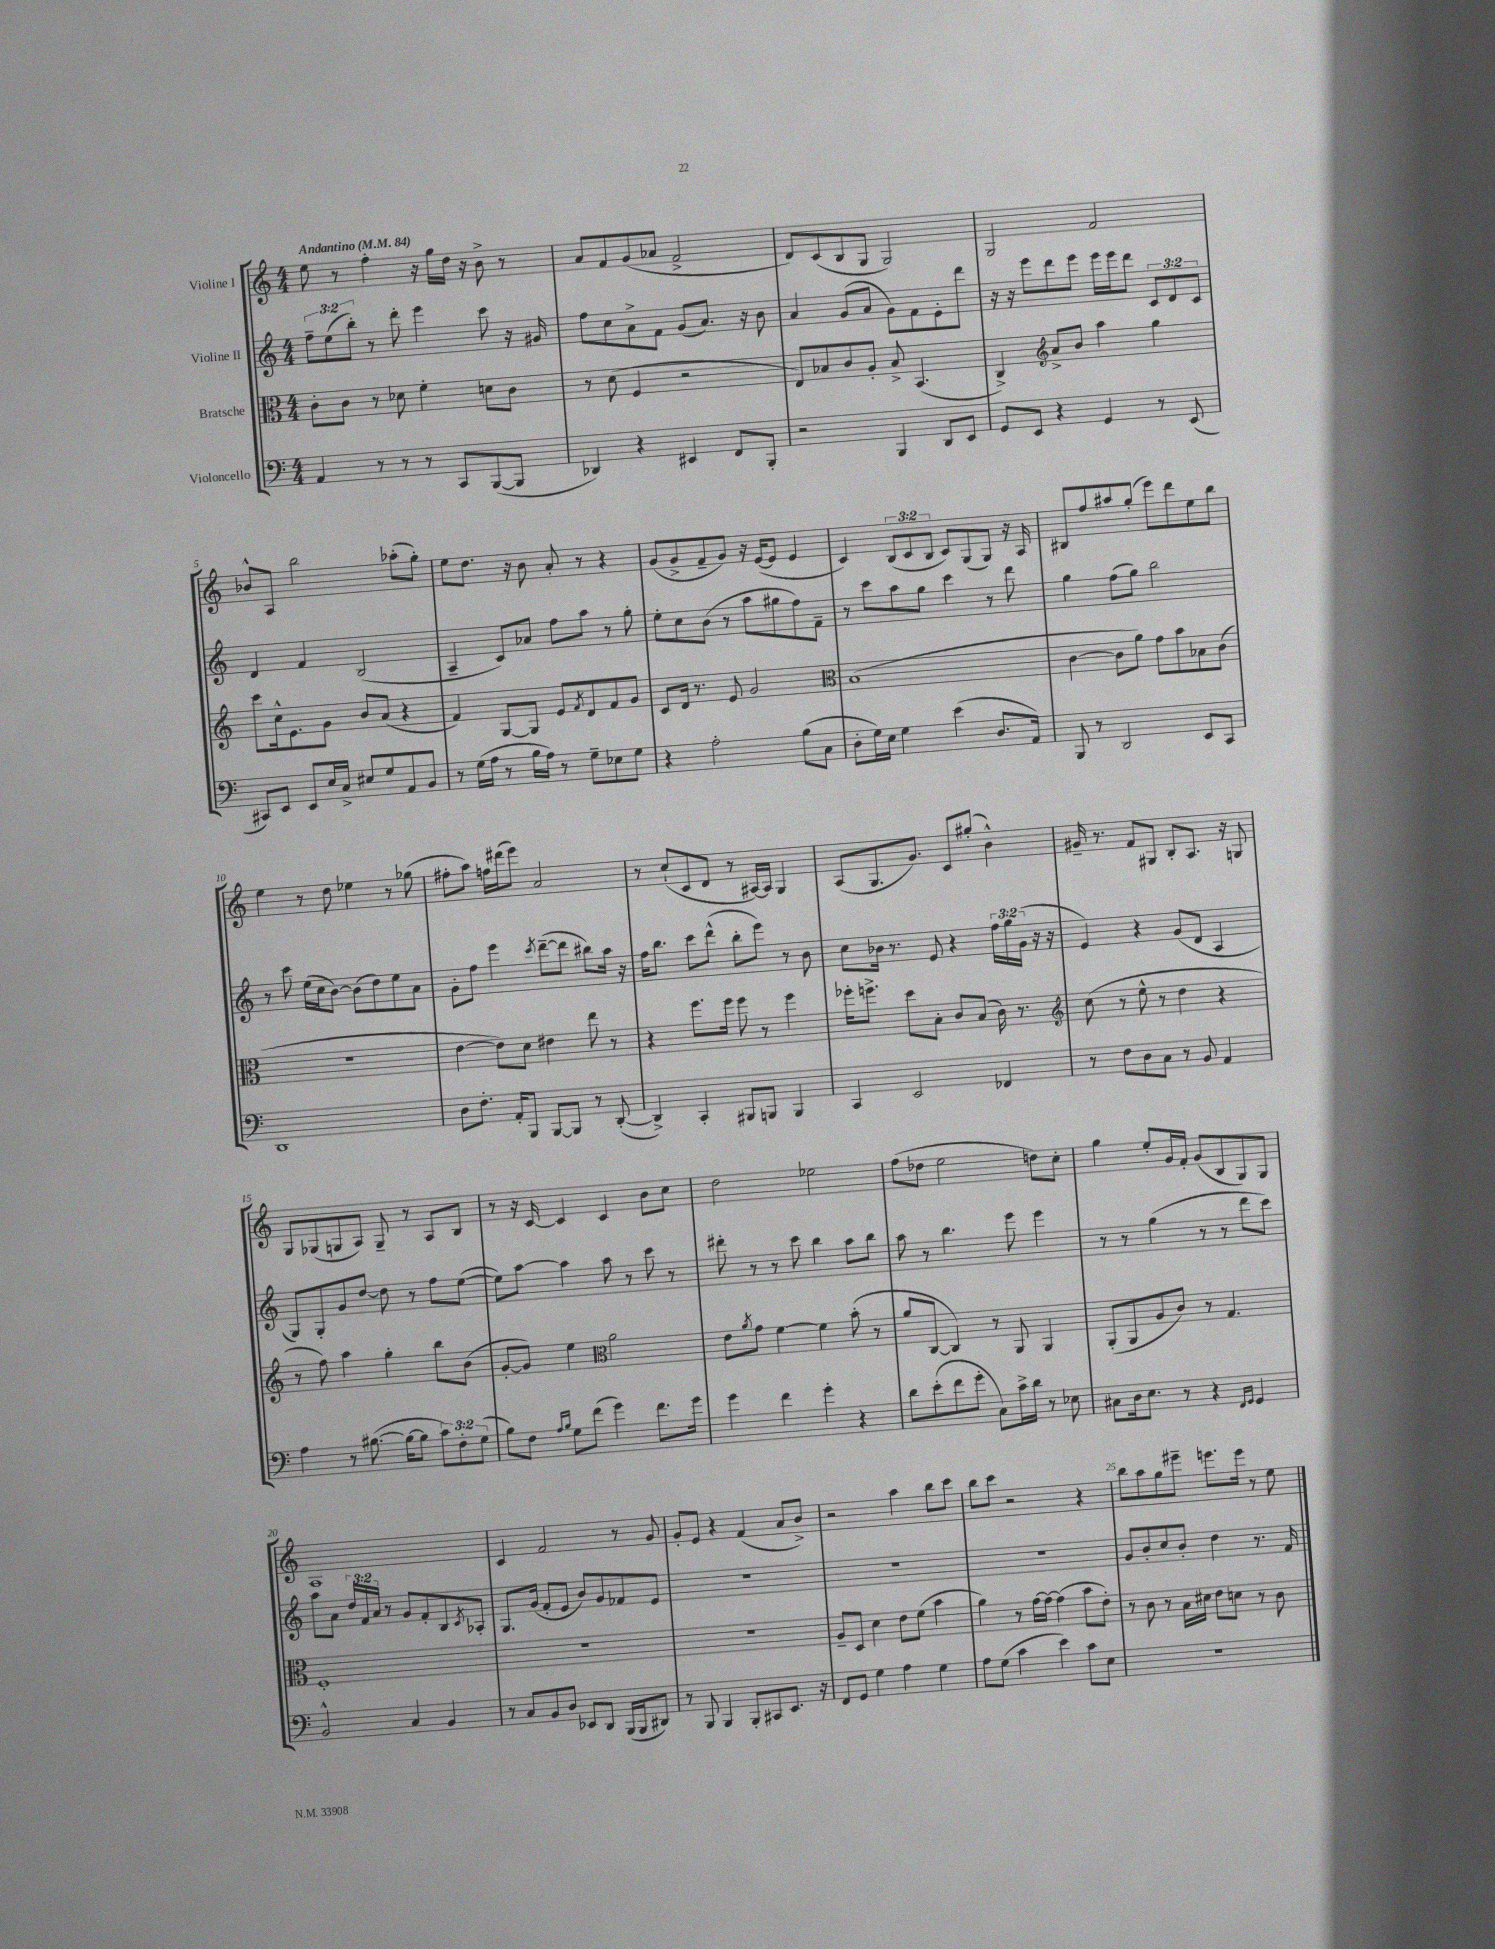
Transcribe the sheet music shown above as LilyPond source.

<<
\new StaffGroup <<
\new Staff = "s0" \with { instrumentName = "Violine I" } {
    \clef treble \key c \major \numericTimeSignature \time 4/4 \override Staff.TupletNumber.text = #tuplet-number::calc-fraction-text \tempo "Andantino" 4 = 84
    e''8 r8 f''4-. r16 g''16 d''16 r16 b'8-> r8 |
    a'8 f'8 g'8( aes'8 f'2-> |
    d'8) c'8( b8 g8 g2) |
    g2 f'2 |
    bes'8-^ a8 b''2 aes''8-.( g''8-.) |
    e''8 d''8. r16 b'8 a'8-. r8 r4 |
    g'8( g'8-> f'8-- g'8) r16 e'16~( e'8 e'4 |
    c'4) \tuplet 3/2 { b8( c'8 b8 } c'8) g8( g8) r16 a16 |
    bis8 f''8 ais''8 g''8-.( e'''8) d'''8 e''8 b''8 |
    e''4 r8 d''8 ees''4 r8 ges''8( |
    fis''8-. a''8) f''16 dis'''16( e'''8) a'2 |
    r8 c''8-!( c'8 d'8 r8 ais16~) ais16 g4 |
    a8( g8. g'8.) c'8 gis''8-.( b'4-^) |
    gis'16-- r8. f'8 gis8 b8-. a8. r16 g8 |
    g8 ges8( g8 a8) g8-- r8 a8 b8 |
    r8 r16 c'16~ c'4 c'4 b'8 c''8 |
    d''2 ees''2 |
    f''8( des''8 e''2 d''8) c''8-. |
    g''4 e''8-. g'16 f'16-. g'8( b8 g8) g8 |
    a1 |
    c'4 f'2 r8 g'8 |
    g'8-. e'8 r4 f'4( a'8 b'8->) |
    r2 a''4 b''8 c'''8 |
    b''8 c'''8 r2 r4 |
    b''8 a''8 g''8 eis'''8-- e'''8. e'''16 r8 e''8 \bar "|." |
}
\new Staff = "s1" \with { instrumentName = "Violine II" } {
    \clef treble \key c \major \numericTimeSignature \time 4/4 \override Staff.TupletNumber.text = #tuplet-number::calc-fraction-text
    \tuplet 3/2 { f''8-- e''8( b''8-.) } r8 d'''8-. e'''4 c'''8 r16 gis'16 |
    f''8 c''8 a'8-> f'8 g'8( a'8.) r16 b'8 |
    a'4 g'8( a'8 g'8) f'8 e'8-. d'''8 |
    r16 r16 e'''8 d'''8 e'''8 e'''16 e'''16 d'''8 \tuplet 3/2 { c'8 d'8 c'8 } |
    d'4 f'4 b2( |
    a4-- c'8) aes'8 f''8 a''8 r8 g''8-. |
    e''8-. c''8 b'8( r8 a''8 gis''8 f''8) f'8-- |
    r8 c'''8 a''8 g''8 c'''4 r8 d'''8 |
    g''4 f''8( g''8) b''2 |
    r8 c'''8 e''16( c''16 b'8~) b'8( d''8) e''8 a'8 |
    g'8-. f''8 e'''4 \acciaccatura { c'''8 } d'''8~--( d'''8 bis''8) a''16 r16 |
    f''16 b''8. c'''8 d'''8-^( b''8-. e'''8) r8 b'8 |
    c''8 bes'16 r8. e'8 r4 \tuplet 3/2 { f''16 g''16 g'16( } r16 r16 |
    e'4) r4 g'8( d'8 a4 |
    g8) g8-. g'8 d''8~ d''8 r8 f''8 e''8~( |
    e''8) a''8~ a''4 a''8 r8 c'''8 r8 |
    dis'''8-. r8 r8 c'''8 b''4 a''8 b''8 |
    a''8 r8 b''4. e'''8 e'''4 |
    r8 r8 g''4( r8 r8 d'''8 c'''8) |
    a''8 a'8 \tuplet 3/2 { d''16 f'16 a'16 } r8 g'8 f'8-. b8 \acciaccatura { c'8 } aes8-. |
    g8. g'16( f'8-. e'8 b'8) g'8 fes'8 e'8 |
    R1 |
    R1 |
    R1 |
    g'8 b'8-. c''8 b'8-. d''4 r8. f'16 \bar "|." |
}
\new Staff = "s2" \with { instrumentName = "Bratsche" } {
    \clef alto \key c \major \numericTimeSignature \time 4/4
    c'8-. c'8 r8 des'8 f'4-. d'8 c'8 |
    r8 d'8( f4 r2 |
    e8) bes8 c'8 a8-. bes8-> b,4.( |
    c4->) \clef treble a'8-> b'8 a''4 g''4 |
    c'''8 c''16-^ e'8. g'8 b'8 a'8( r4 |
    f'4) g8~ g8 e'8 \acciaccatura { f'8 } d'8 f'8 g'8 |
    c'8 d'16 r8. e'8 g'2 |
    \clef alto b1( |
    c'4~ c'8 a'8) g'8 b'8 bes8 c'8( |
    R1 |
    e'4~ e'8) d'8 eis'4 e''8 r8 |
    r4 f''8. f''16 f''8 r8 f''4 |
    fes''16-. f''8.-> d''8 b8-. c'8 b8( c'16) r8. |
    \clef treble c''8( r8 e''8-^ r8 d''4 r4 |
    r8 f''8) a''4 g''4-. b''8 b'8( |
    g'8~-. g'8) e''4 \clef alto a'2 |
    e'8 \acciaccatura { a'8 } g'8 f'4~ f'4 b'8-.( r8 |
    a'8 c8~ c4) r8 a,8 a,4 |
    a,8-.( a,8 a8 c'8) r8 g4. |
    f1-. |
    R1 |
    R1 |
    a8-- d8 d'4 e'8 f'8( b'4 |
    a'4) r8 g'16~ g'16~ g'4( b'8 e'8-.) |
    r8 c'8 r8 b16 dis'16 e'8 d'8 r8 c'8 \bar "|." |
}
\new Staff = "s3" \with { instrumentName = "Violoncello" } {
    \clef bass \key c \major \numericTimeSignature \time 4/4 \override Staff.TupletNumber.text = #tuplet-number::calc-fraction-text
    a,4 r8 r8 r8 c,8 b,,8~( b,,8 |
    des,4) r4 eis,4 f,8 b,,8-. |
    r2 b,,4 d,8 e,8 |
    g,8 e,8 r4 g,4 r8 e,8( |
    cis,8) e,8 e,8 e16 c16-> eis8 g8 a,8 b,8 |
    r8 g16( a16 r8 b16 a16) r8 g8-- ees8 g8 |
    r4 a2-. b8( c8 |
    d8-. g16) e16 g4 e'4( d8. a,16) |
    b,,8 r8 d,2 e,8 c,8 |
    d,1 |
    d8 f8.-. a,16-. b,,8 b,,8~ b,,8 r8 d,8~-.( |
    d,4->) c,4-. bis,,8 b,,8 b,,4 |
    c,4 e,2 fes,4 |
    r8 f8 d8 c8 r8 b,8 a,4 |
    a4 r8 bis8.~( bis16~ bis8 \tuplet 3/2 { c'8) f8-. g8( } |
    b8) f8 \grace { a16 b16 } g8 f'8( g'4) f'8. g'16 |
    g'4 f'4 g'4-. r4 |
    d'8 e'8-.( f'8 g'8-. c8) c'16-> d'16 r8 ees8 |
    cis8 d16 e8. r8 r4 \grace { f,16 g,16 } g,4 |
    b,2-^ c4 b,4 |
    r8 c8 b,8 d8 ees,8 d,8 b,,16( b,,16 dis,8) |
    r8 b,,8 b,,4 b,,8-. cis,8 e,8. r16 |
    f,8 g,8 g4 a4 g4 |
    a8 g8( c'4 e'4) c'8 e8 |
    R1 \bar "|." |
}
>>
>>
\layout { \context { \Score \override BarNumber.break-visibility = ##(#f #t #t) barNumberVisibility = #(every-nth-bar-number-visible 5) } }
